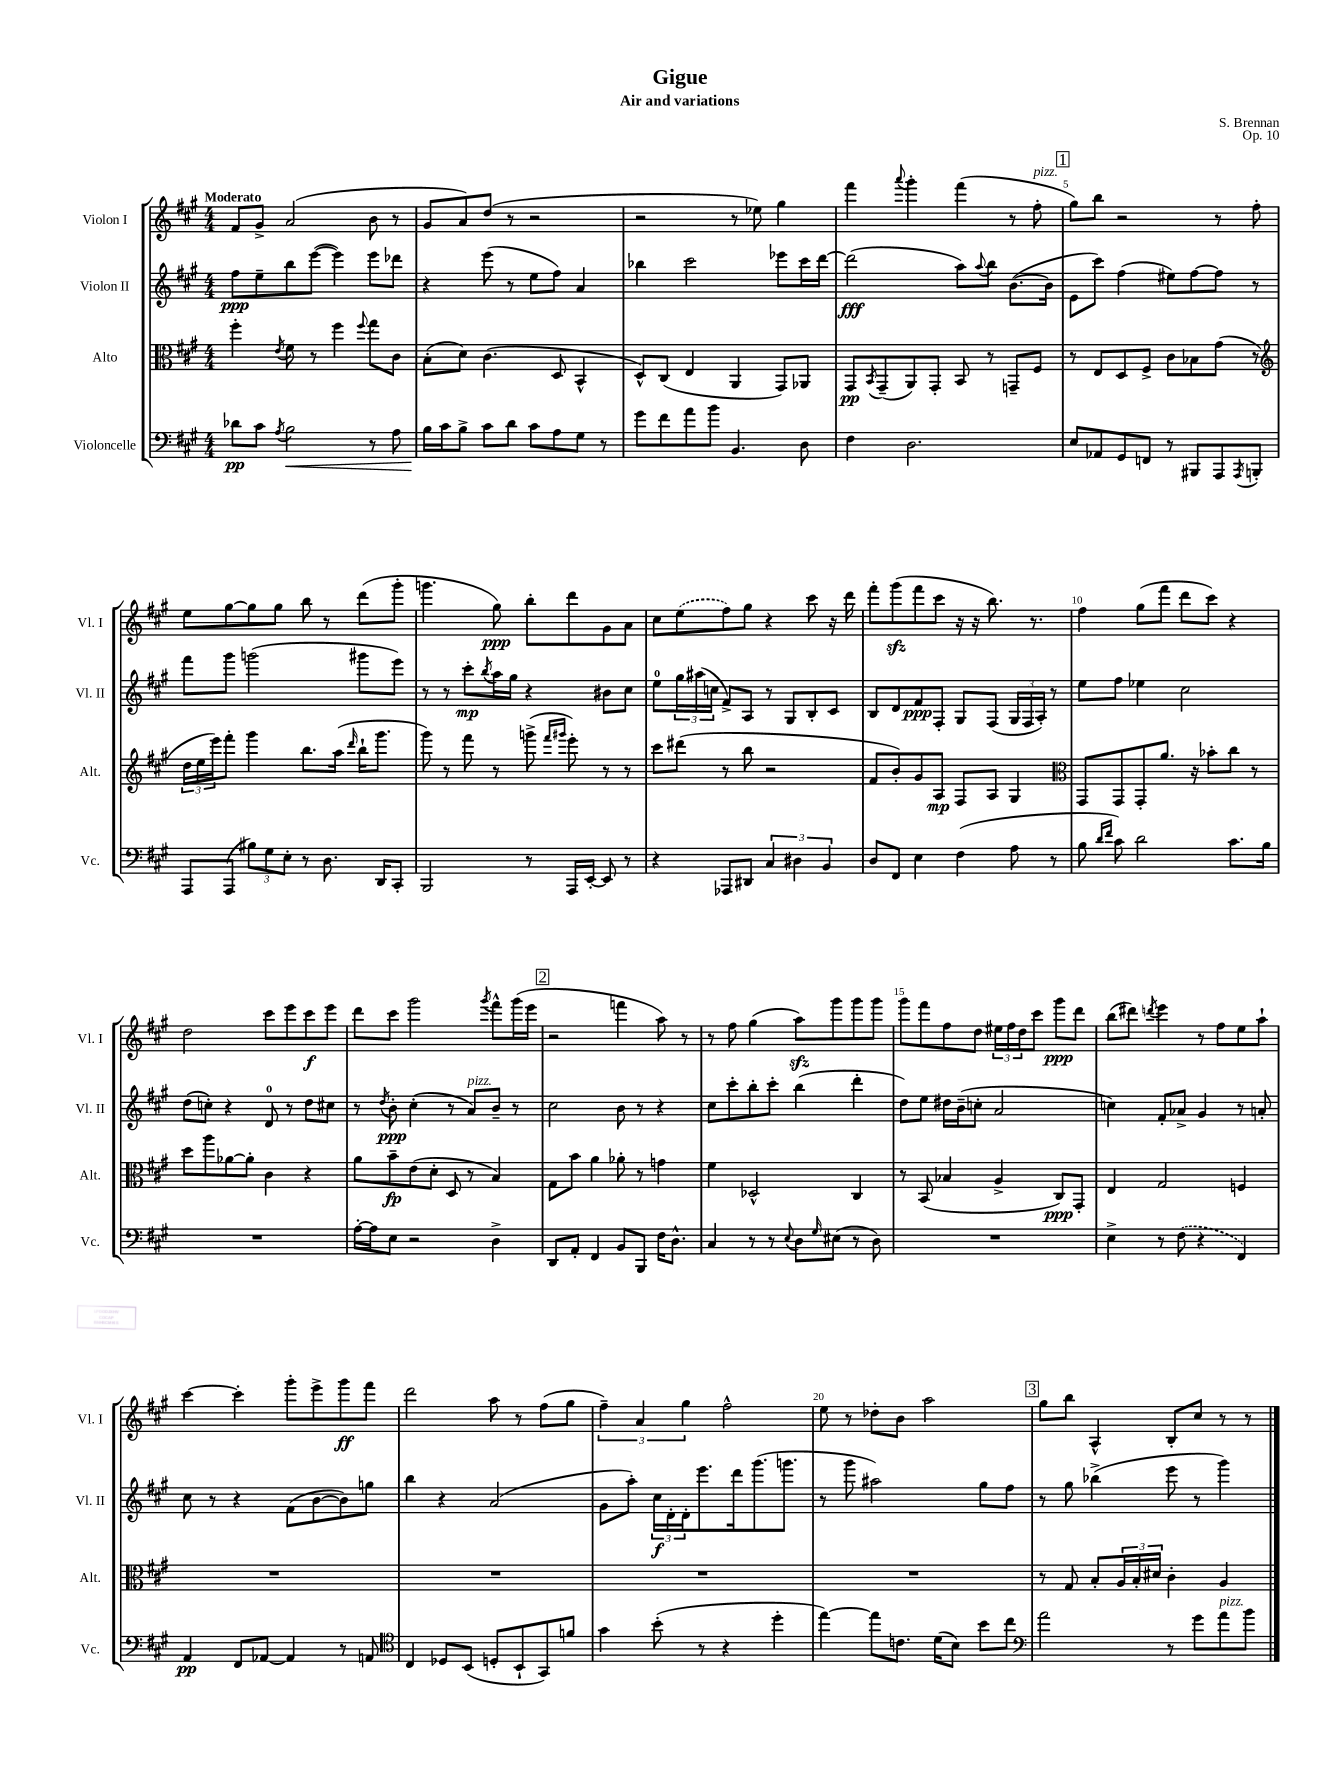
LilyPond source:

\header { title = "Gigue" composer = "S. Brennan" subtitle = "Air and variations" opus = "Op. 10" }
<<
\new StaffGroup <<
\new Staff = "s0" \with { instrumentName = "Violon I" shortInstrumentName = "Vl. I" } {
    \clef treble \key a \major \numericTimeSignature \time 4/4 \tempo "Moderato"
    fis'8 gis'8-> a'2( b'8 r8 |
    gis'8 a'8) d''8( r8 r2 |
    r2 r8 ees''8) gis''4 |
    fis'''4 \appoggiatura { a'''8 } gis'''4-. fis'''4( r8 fis''8-.^\markup { \italic "pizz." } |
    \mark \markup { \box "1" } gis''8) b''8 r2 r8 fis''8-. |
    e''8 gis''8~ gis''8 gis''8 b''8 r8 d'''8( gis'''8-. |
    g'''4. gis''8\ppp) b''8-. d'''8 gis'8 a'8 |
    cis''8 \once \slurDashed e''8( fis''8) gis''8 r4 cis'''8 r16 d'''16 |
    fis'''8-. gis'''8\sfz( fis'''8 cis'''8 r16 r16 b''8.) r8. |
    fis''4 gis''8( fis'''8 d'''8 cis'''8) r4 |
    d''2 cis'''8 e'''8 cis'''8\f e'''8 |
    d'''8 cis'''8 gis'''2 \acciaccatura { gis'''8 } fis'''8-^ gis'''16( e'''16 |
    \mark \markup { \box "2" } r2 f'''4 a''8) r8 |
    r8 fis''8 gis''4( a''8\sfz) gis'''8 gis'''8 gis'''8 |
    gis'''8 fis'''8 fis''8 d''8 \tuplet 3/2 { eis''16 fis''16 d''16 } cis'''8 gis'''8\ppp d'''8 |
    b''8( dis'''8) \acciaccatura { d'''8 } e'''4 r8 fis''8 e''8 a''8-! |
    cis'''4~ cis'''4-. gis'''8-. e'''8-> gis'''8\ff fis'''8 |
    d'''2 a''8 r8 fis''8( gis''8 |
    \tuplet 3/2 { fis''4--) a'4 gis''4 } fis''2-^ |
    e''8 r8 des''8-. b'8 a''2 |
    \mark \markup { \box "3" } gis''8 b''8 a4-^ b8-. cis''8 r8 r8 \bar "|." |
}
\new Staff = "s1" \with { instrumentName = "Violon II" shortInstrumentName = "Vl. II" } {
    \clef treble \key a \major \numericTimeSignature \time 4/4
    fis''8\ppp e''8-- b''8 e'''8~( e'''4) e'''8 des'''8 |
    r4 e'''8( r8 e''8 fis''8) a'4 |
    bes''4 cis'''2 ees'''8 cis'''16 d'''16~ |
    d'''2\fff( a''8) \appoggiatura { a''8 } b''8 b'8.~( b'16 |
    \mark \markup { \box "1" } e'8 cis'''8) fis''4( eis''8) fis''8~ fis''8 r8 |
    fis'''8 gis'''8 g'''2( gis'''8 e'''8) |
    r8 r8 cis'''8-.\mp \acciaccatura { b''8 } a''16 gis''16 r4 bis'8 cis''8 |
    e''8-0 \tuplet 3/2 { gis''16 ais''16( c''16 } fis'8->) a8 r8 gis8 b8-. cis'8 |
    b8 d'8 fis'8\ppp fis8-. gis8 fis8( \tuplet 3/2 { gis16 fis16 a16-.) } r8 |
    e''8 fis''8 ees''4 cis''2 |
    d''8( c''8-.) r4 d'8-0 r8 d''8 cis''8 |
    r8 \acciaccatura { d''8 } b'8-.\ppp cis''4-.( r8 a'8^\markup { \italic "pizz." }) b'8-- r8 |
    \mark \markup { \box "2" } cis''2 b'8 r8 r4 |
    cis''8 cis'''8-. b''8-. cis'''8-. b''4( d'''4-. |
    d''8) e''8 dis''16 b'16--( c''8-. a'2 |
    c''4) fis'8-. aes'8-> gis'4 r8 a'8-. |
    cis''8 r8 r4 fis'8( b'8~ b'8) g''8 |
    b''4 r4 a'2( |
    gis'8 a''8-.) \tuplet 3/2 { cis''16\f d'16-. d'16-. } e'''8. d'''16 gis'''8.( g'''8. |
    r8 gis'''8 ais''2) gis''8 fis''8 |
    \mark \markup { \box "3" } r8 gis''8 bes''4->( e'''8 r8 gis'''4) \bar "|." |
}
\new Staff = "s2" \with { instrumentName = "Alto" shortInstrumentName = "Alt." } {
    \clef alto \key a \major \numericTimeSignature \time 4/4
    fis''4-. \acciaccatura { e'8 } fis'8 r8 fis''4 \appoggiatura { fis''8 } gis''8 cis'8 |
    b8-.( d'8) cis'4.( d8 b,4-^ |
    d8-^) cis8( e4 a,4 gis,8) aes,8 |
    gis,8\pp \acciaccatura { b,8 } gis,8--( a,8) gis,8-. b,8 r8 g,8-- fis8 |
    \mark \markup { \box "1" } r8 e8 d8 fis8-> cis'8 bes8 gis'8( r8 |
    \clef treble \tuplet 3/2 { d''16 e''16 e'''16) } fis'''8-. gis'''4 b''8. a''16( \grace { d'''16 } b''16-! gis'''8. |
    gis'''8) r8 fis'''8 r8 g'''8->( \grace { fis'''16 gis'''16 } e'''8-.) r8 r8 |
    cis'''8 dis'''8( r8 b''8 r2 |
    fis'8 b'8-.) gis'8 a8\mp fis8 a8 gis4 |
    \clef alto gis,8 gis,8 gis,8-. a'8. r16 bes'8-. cis''8 r8 |
    d''8 a''8 aes'8~ aes'8-. cis'4 r4 |
    a'8 b'8--\fp e'8( d'8-. d8 r8 b4) |
    \mark \markup { \box "2" } gis8 b'8 a'4 aes'8-. r8 g'4 |
    fis'4 des2-^ cis4 |
    r8 b,8( bes4 a4-> cis8\ppp) gis,8-. |
    e4 gis2 f4 |
    R1 |
    R1 |
    R1 |
    R1 |
    \mark \markup { \box "3" } r8 gis8 b8-. \tuplet 3/2 { a16 b16-. dis'16 } cis'4-. a4 \bar "|." |
}
\new Staff = "s3" \with { instrumentName = "Violoncelle" shortInstrumentName = "Vc." } {
    \clef bass \key a \major \numericTimeSignature \time 4/4
    des'8\pp cis'8 \acciaccatura { a8 } b2\< r8 a8 |
    b16\! cis'16 b8-> cis'8 d'8 cis'8 a8 gis8 r8 |
    gis'8 fis'8 a'8 b'8 b,4. d8 |
    fis4 d2. |
    \mark \markup { \box "1" } e8 aes,8 gis,8 f,8 r8 bis,,8 a,,8 \acciaccatura { a,,8 } b,,8-. |
    a,,8 a,,8( \tuplet 3/2 { bis8) gis8 e8-. } r8 d8. d,16 cis,8-. |
    b,,2 r8 a,,16 e,16~-. e,8 r8 |
    r4 aes,,8 dis,8 \tuplet 3/2 { cis4 dis4 b,4 } |
    d8 fis,8 e4 fis4( a8 r8 |
    b8 \grace { d'16 fis'16 } cis'8) d'2 cis'8. b16 |
    R1 |
    a16~-. a16 e8 r2 d4-> |
    \mark \markup { \box "2" } d,8 a,8-. fis,4 b,8 b,,8 fis16 d8.-^ |
    cis4 r8 r8 \appoggiatura { e8 } d8 \grace { gis16 } eis8( r8 d8) |
    R1 |
    e4-> r8 \once \slurDashed fis8( r4 fis,4) |
    a,4\pp fis,8 aes,8~ aes,4 r8 a,8 |
    \clef tenor cis4 des8 b,8( d8-. b,8-! gis,8) f'8 |
    gis'4 b'8-.( r8 r4 d''4-. |
    e''4~) e''8 c'8. d'16( b8) b'8 cis''8 |
    \mark \markup { \box "3" } \clef bass a'2 r8 gis'8 a'8^\markup { \italic "pizz." } b'8 \bar "|." |
}
>>
>>
\layout { \context { \Score \override BarNumber.break-visibility = ##(#f #t #t) barNumberVisibility = #(every-nth-bar-number-visible 5) } }
